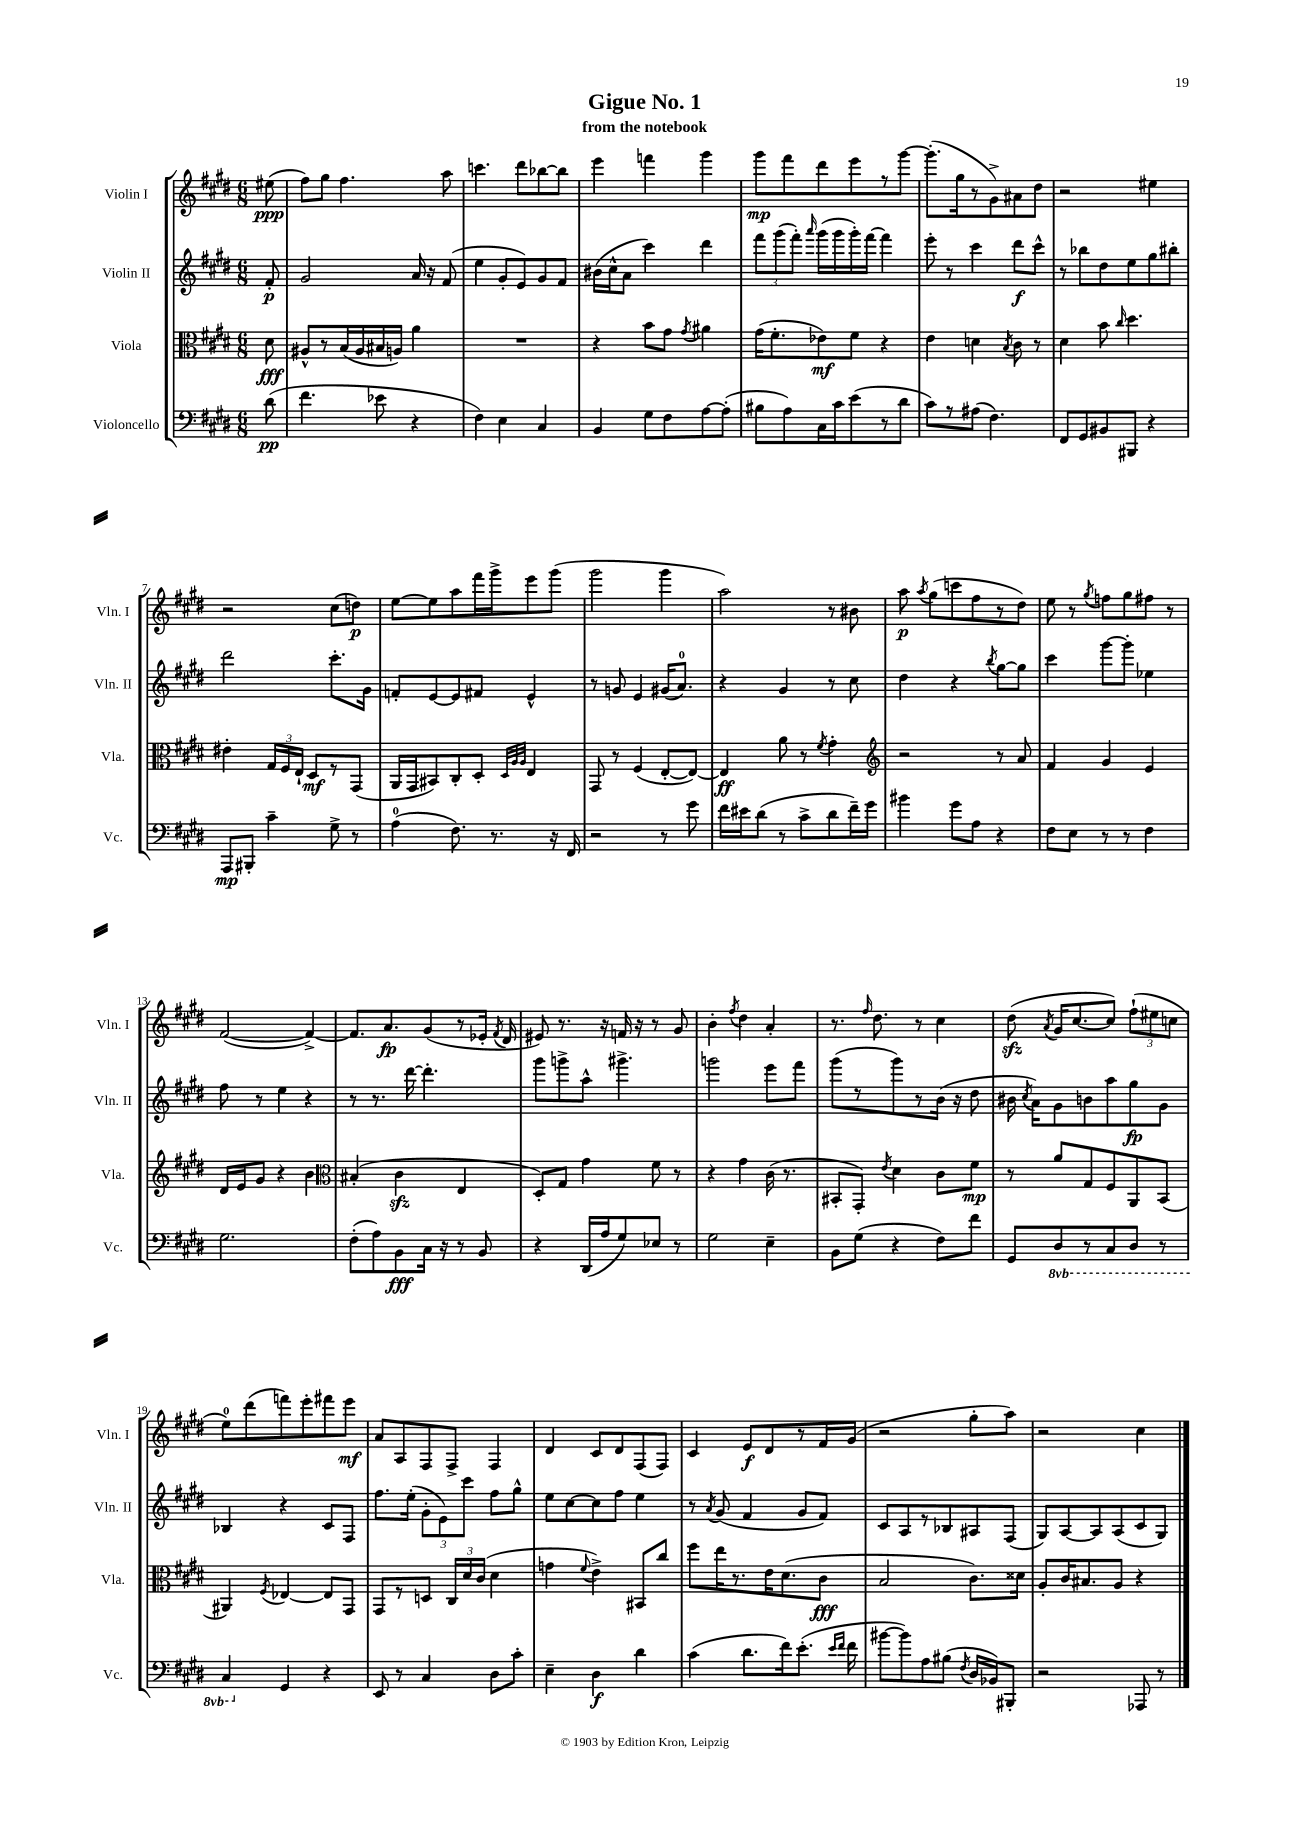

**kern	**kern	**kern	**kern
*staff4	*staff3	*staff2	*staff1
*clefF4	*clefC3	*clefG2	*clefG2
*k[f#c#g#d#]	*k[f#c#g#d#]	*k[f#c#g#d#]	*k[f#c#g#d#]
*M6/8	*M6/8	*M6/8	*M6/8
(8d#\	8d#\	8f#'/	(8ee#\
=	=	=	=
4.f#\	8A#^^/L	2g#/	8ff#\L)
.	8r	.	8gg#\J
.	(16B/L	.	4.ff#\
.	16A#/	.	.
8e-\	16B#/	.	.
.	16A/JJ)	.	.
4r	4a\	16a/	.
.	.	16r	.
.	.	(8f#/	8aa\
=	=	=	=
4F#\)	2.r	4ee\	4.ccc\
4E\	.	8g#'/L	.
.	.	8e/)	8ddd#\L
4C#/	.	8g#/	[8bb-\
.	.	8f#/J	8bb-\]J
=	=	=	=
4BB/	4r	(16b#\LL	4eee\
.	.	16cc#^^\J	.
.	.	8a\J	.
8G#\L	8b\L	4ccc#\)	4fff\
8F#\	8g#\J	.	.
.	8qg#/	.	.
[8A\	4a#\	4ddd#\	4ggg#\
(8A'\]J	.	.	.
=	=	=	=
8B#\L	(16g#\LK	12fff#\L	8ggg#\L
.	8.f#'\	.	.
.	.	(12ggg#\	.
8A\)	.	.	8fff#\
.	.	12fff#'\J)	.
.	.	16qqaaa/	.
16C#\L	8e-\)	(16ggg#\LL	8ddd#\
16c#\J	.	16ggg#\	.
(8e\	8f#\J	16ggg#'\)	8eee\
.	.	[16fff#\JJ	.
8r	4r	4fff#\]	8r
8d#\J	.	.	[8ggg#\J
=	=	=	=
8c#\L)	4e\	8eee'\	(8.ggg#'\]L
8r	.	8r	.
.	.	.	16gg#\k
(8A#\J	4d\	4ccc#\	8r
4.F#\)	.	.	8g#^\)
.	8qB/	.	.
.	8c#\	8ddd#\L	8a#\
.	8r	8ccc#^^\J	8dd#\J
=	=	=	=
8FF#/L	4d#\	8r	2r
8GG#/	.	8bb-\L	.
8BB#/	8b\	8dd#\	.
.	16qqcc#/	.	.
8BBB#/J	4.dd#\	8ee\	.
4r	.	8gg#\	4ee#\
.	.	8bb#'\J	.
=	=	=	=
8AAA/L	4e#'\	2ddd#\	2r
8BBB#'/J	.	.	.
4c#~\	24G#/LL	.	.
.	24F#/	.	.
.	24E`/JJ	.	.
.	8D#/L	.	.
8G#^\	8r	8.ccc#'\L	(8cc#\L
8r	(8GG#/J	.	8dd\J)
.	.	16g#\Jk	.
=	=	=	=
(4A\	16AA/LL	8f'/L	[8ee\L
.	16GG#/J	.	.
.	8BB#/)	[8e/	8ee\]
8.F#\)	8C#'/	8e/]	8aa\
.	8D#'/J	8f#/J	16fff#\L
8.r	.	.	16ggg#^\J
.	32qqD#/LLL	.	.
.	32qqA/	.	.
.	32qqA/JJJ	.	.
.	4E/	4e^^/	8eee\
16r	.	.	(8ggg#\J
16FF#/	.	.	.
=	=	=	=
2r	8GG#/	8r	2ggg#\
.	8r	8g/	.
.	(4F#/	4e/	.
8r	[8E'/L	(16g#/LK	4ggg#\
.	.	8.a/J)	.
8g#\	8E/_J)	.	.
=	=	=	=
16f#\LL	4E/]	4r	2aa\)
16e#\J	.	.	.
(8d#\J	.	.	.
8r	8a\	4g#/	.
8c#^\L	8r	.	.
.	8qf#/	.	.
8d#\	4g#'\	8r	8r
16f#~\L)	.	8cc#\	8b#\
16g#\JJ	.	.	.
=	=	=	=
*	*clefG2	*	*
4b#\	2r	4dd#\	8aa\
.	.	.	8qaa/
.	.	.	(8gg#\L
8g#\L	.	4r	8ccc\
8A\J	.	.	8ff#\
.	.	8qbb/	.
4r	8r	[8gg#\L	8r
.	8a/	8gg#\]J	8dd#\J)
=	=	=	=
8F#\L	4f#/	4ccc#\	8ee\
8E\J	.	.	8r
.	.	.	8qgg#/
8r	4g#/	[8ggg#\L	8ff\L
8r	.	8ggg#'\]J	8gg#\
4F#\	4e/	4ee-\	8ff#\J
.	.	.	8r
=	=	=	=
2.G#\	16d#/LL	8ff#\	([2f#/
.	16e/J	.	.
.	8g#/J	8r	.
.	4r	4ee\	.
.	4b\	4r	4f#^/_)
=	=	=	=
*	*clefC3	*	*
(8F#'\L	(4B#'/	8r	8.f#/]L
8A\)	.	8.r	.
.	.	.	8.a/
8BB\	4c#\	.	.
.	.	[16ddd#\	.
16C#\Jk	.	4.ddd#'\]	(8g#/
16r	.	.	.
8r	4E/	.	8r
8BB/	.	.	16e-'/Jk
.	.	.	8qf#/
.	.	.	16d#/
=	=	=	=
4r	8D#'/L)	8ggg#\L	8e#/)
.	8G#/J	8ggg^\	8.r
(16DD#/LL	4g#\	8aa^^\J	.
16A/J	.	.	16r
8G#/)	.	4.ggg#^\	16f/
.	.	.	16r
8E-/J	8f#\	.	8r
8r	8r	.	8g#/
=	=	=	=
2G#\	4r	2ggg\	4b'\
.	.	.	8qff#/
.	4g#\	.	4dd#\
4E~\	(16c#\	8eee\L	4a'/
.	8.r	.	.
.	.	8fff#\J	.
=	=	=	=
8BB\L	8BB#'/L	(8ggg#\L	8.r
(8G#\J	8GG#'/J)	8r	.
.	.	.	16qqff#/
.	.	.	8.dd#\
.	8qe/	.	.
4r	4d#\	8ggg#\)	.
.	.	8r	8r
8F#\L)	8c#\L	(16b\Jk	4cc#\
.	.	16r	.
8f#\J	8f#\J	8dd#\	.
=	=	=	=
8GG#/L	8r	16b#\	(8dd#\
.	.	8qcc#/	.
.	.	16a\LK)	.
.	.	.	8qa/
8DD#/	8a/L	8g#\	16g#/LK
.	.	.	[8.cc#/
8r	8G#/	8b\	.
8CC#/	8F#/	8aa\	8cc#/]J)
8DD#/J	8AA/	8gg#\	(12ff#`\L
.	.	.	12ee#\
8r	(8BB/J	8g#\J	.
.	.	.	12cc\J
=	=	=	=
4CC#/	4AA#/)	4B-/	8ee\L)
.	.	.	(8ddd#\
.	8qF#/	.	.
4GG#/	[4E-/	4r	8fff\)
.	.	.	8eee'\
4r	8E-/]L	8c#/L	8fff#\
.	8GG#/J	8F#/J	8eee\J
=	=	=	=
8EE/	8GG#/L	8.ff#\L	8a/L
8r	8r	.	8A/
.	.	(16ee'\Jk	.
4C#/	8D/J	12g#'\L	8F#/
.	.	12e\)	.
.	24C#/LL	.	8F#^/J
.	24d#/	12ccc#\J	.
.	(24c#/JJ	.	.
8D#\L	4d#\	8ff#\L	4F#/
8c#'\J	.	8gg#^^\J	.
=	=	=	=
4E~\	4g\	8ee\L	4d#/
.	.	[8cc#\	.
.	8qqf#/	.	.
4D#\	4e^\)	8cc#\]	8c#/L
.	.	8ff#\J	8d#/
4d#\	8BB#/L	4ee\	(8F#/
.	8cc#/J	.	8F#/J)
=	=	=	=
(4c#\	8ff#\L	8r	4c#/
.	.	8qa/	.
.	16ee\K	(8g#/	.
.	8.r	.	.
8.d#\L	.	4f#/	8e/L
.	16e\K	.	8d#/
16f#\k)	(8.d#\	.	.
(8.e'\J	.	8g#/L	8r
.	8c#\J	8f#/J)	16f#/L
16qqe/LL	.	.	.
16qqf#/JJ	.	.	.
16f#\	.	.	(16g#/JJ
=	=	=	=
[8b#\L	2B/	8c#/L	2r
8b#\])	.	8A/	.
8A\	.	8r	.
(8B#\J	.	8B-/	.
8qF#/	.	.	.
16D#/LL	8.c#\L)	8A#/	8gg#'\L
16BB-/J)	.	.	.
8BBB#'/J	.	(8F#/J	8aa\J)
.	16d##\Jk	.	.
=	=	=	=
2r	8A'/L	8G#/L)	2r
.	16c#/K	[8A/	.
.	8.B#/	.	.
.	.	8A/]	.
.	8A/J	(8A/	.
8AAA-/	4r	8c#/	4cc#\
8r	.	8G#/J)	.
==	==	==	==
*-	*-	*-	*-
